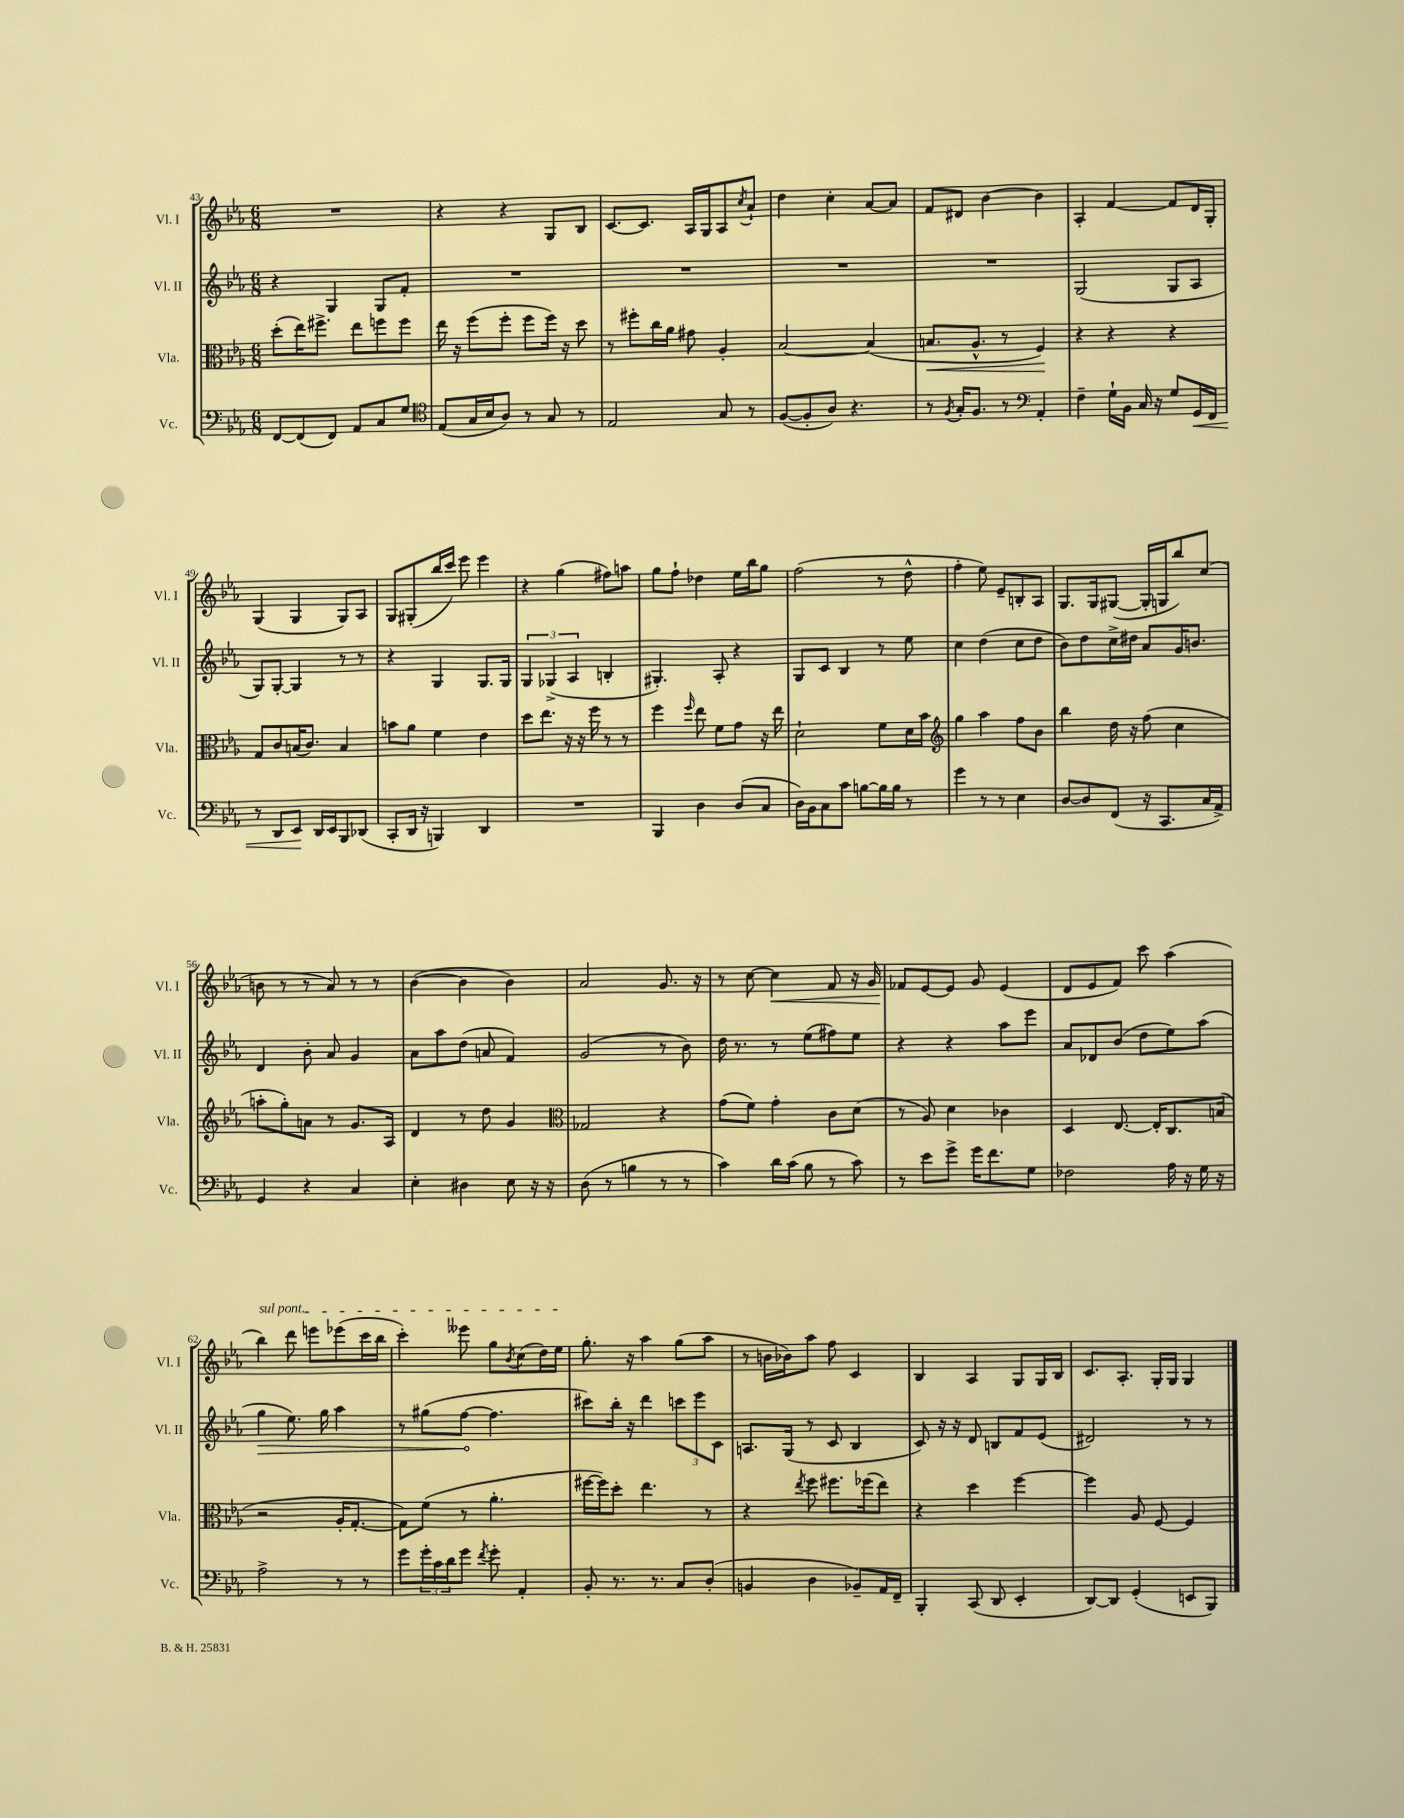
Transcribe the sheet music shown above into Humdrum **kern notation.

**kern	**dynam	**kern	**dynam	**kern	**dynam	**kern	**dynam
*part4	*part4	*part3	*part3	*part2	*part2	*part1	*part1
*staff4	*staff4	*staff3	*staff3	*staff2	*staff2	*staff1	*staff1
*I"Vc.	*	*I"Vla.	*	*I"Vl. II	*	*I"Vl. I	*
*I'Vc.	*	*I'Vla.	*	*I'Vl. II	*	*I'Vl. I	*
*clefF4	*	*clefC3	*	*clefG2	*	*clefG2	*
*k[b-e-a-]	*	*k[b-e-a-]	*	*k[b-e-a-]	*	*k[b-e-a-]	*
*M6/8	*	*M6/8	*	*M6/8	*	*M6/8	*
=43	=43	=43	=43	=43	=43	=43	=43
[8FF/L	.	(8dd'\L	.	4r	.	2.r	.
(8FF/]	.	16ee-\K)	.	.	.	.	.
.	.	8.ff#X^\J	.	.	.	.	.
8FF/J)	.	.	.	4G/	.	.	.
8AA-/L	.	8ee-\L	.	.	.	.	.
8C/	.	8ffn\	.	8G/L	.	.	.
8G/J	.	8ff\J	.	8f'/J	.	.	.
=44	=44	=44	=44	=44	=44	=44	=44
*clefC4	*	*	*	*	*	*	*
(8E-/L	.	16ee-\	.	2.r	.	4r	.
.	.	16r	.	.	.	.	.
16G/L	.	(8ff\L	.	.	.	.	.
16B-/J	.	.	.	.	.	.	.
8A-/J)	.	8ff'\J	.	.	.	4r	.
8r	.	8ff\L	.	.	.	.	.
8G/	.	16ff\Jk)	.	.	.	8G/L	.
.	.	16r	.	.	.	.	.
8r	.	8dd\	.	.	.	8B-/J	.
=45	=45	=45	=45	=45	=45	=45	=45
2E-/	.	8r	.	2.r	.	[8.c/L	.
.	.	8ff#X'\L	.	.	.	.	.
.	.	.	.	.	.	8.c/J]	.
.	.	16cc\L	.	.	.	.	.
.	.	16a-\JJ	.	.	.	.	.
.	.	8g#X\	.	.	.	16A-/LL	.
.	.	.	.	.	.	16G/J	.
8G/	.	4A-'/	.	.	.	8A-/	.
.	.	.	.	.	.	8qcc/	.
8r	.	.	.	.	.	8a-`/J	.
=46	=46	=46	=46	=46	=46	=46	=46
([8F/L	.	[2B-/	.	2.r	.	4dd\	.
8F'/]	.	.	.	.	.	.	.
8A-/J)	.	.	.	.	.	4cc'\	.
4.r	.	.	.	.	.	.	.
.	.	(4B-/]	.	.	.	[8a-/L	.
.	.	.	.	.	.	8a-/J]	.
=47	=47	=47	=47	=47	=47	=47	=47
!	!	!	!LO:HP:b	!	!	!	!
8r	.	8.Bn/L	<	2.r	.	8f/L	.
8qF/	.	.	.	.	.	.	.
16G'/KL	.	.	.	.	.	8d#X/J	.
8.F/J	.	8.A-^^/J	.	.	.	.	.
.	.	.	.	.	.	[4b-\	.
8r	.	8r	.	.	.	.	.
*clefF4	*	*	*	*	*	*	*
4AA-'/	.	4F/)	.	.	.	4b-\]	.
.	.	.	[	.	.	.	.
=48	=48	=48	=48	=48	=48	=48	=48
4F~\	.	4r	.	(2G/	.	4A-'/	.
16G`\LL	.	4r	.	.	.	[4f/	.
16BB-\JJ	.	.	.	.	.	.	.
16C/	.	.	.	.	.	.	.
16r	.	.	.	.	.	.	.
8G/L	.	4r	.	8G/L	.	8f/L]	.
!	!LO:HP:b	!	!	!	!	!	!
16GG/L	<	.	.	8A-/J	.	16d/L	.
16FF/JJ	.	.	.	.	.	16G'/JJ	.
!!LO:LB:g=z
=49	=49	=49	=49	=49	=49	=49	=49
8r	.	8G/L	.	8G/L)	.	(4G/	.
8DD/L	.	8c/	.	[8G'/J	.	.	.
8EE-/J	.	(16Bn/K	.	4G/]	.	4G/	.
.	.	8.c/J)	.	.	.	.	.
16DD/LL	[	.	.	.	.	.	.
16EE-/J	.	.	.	.	.	.	.
8BBB-/	.	4B/	.	8r	.	8G/L)	.
(8DD-X/J	.	.	.	8r	.	8A-/J	.
=50	=50	=50	=50	=50	=50	=50	=50
8CC'/L	.	8bn\L	.	4r	.	8G/L	.
16DD/Jk	.	8a-\J	.	.	.	(8G#X'/	.
16r	.	.	.	.	.	.	.
4BBBn/)	.	4f\	.	4G/	.	16bb-/L	.
.	.	.	.	.	.	16ccc/JJ)	.
.	.	.	.	.	.	8eee-\	.
4DD/	.	4e-\	.	8.G/L	.	4eee-\	.
.	.	.	.	16G/Jk	.	.	.
=51	=51	=51	=51	=51	=51	=51	=51
2.r	.	8dd\L	.	6G/	.	4r	.
.	.	8.ee-\J	.	.	.	.	.
.	.	.	.	(6G-X^/	.	.	.
.	.	.	.	.	.	(4gg\	.
.	.	16r	.	.	.	.	.
.	.	.	.	6A-/	.	.	.
.	.	16r	.	.	.	.	.
.	.	16ff\	.	.	.	.	.
.	.	8r	.	4Bn'/	.	8ff#X\L)	.
.	.	8r	.	.	.	8aan\J	.
=52	=52	=52	=52	=52	=52	=52	=52
4BBB-/	.	4ff\	.	4.G#X'/)	.	8gg\L	.
.	.	.	.	.	.	8ff`\J	.
.	.	16qqff/	.	.	.	.	.
4D\	.	8ee-\	.	.	.	4dd-X\	.
.	.	8f\L	.	8A-'/	.	.	.
(8D/L	.	8g\J	.	4r	.	16ee-\LL	.
.	.	.	.	.	.	16bb-\J	.
8C/J	.	16r	.	.	.	8gg\J	.
.	.	16ee-\	.	.	.	.	.
=53	=53	=53	=53	=53	=53	=53	=53
16D\LL)	.	2d`\	.	8G/L	.	(2ff\	.
16BB-\J	.	.	.	.	.	.	.
8C\	.	.	.	8c/J	.	.	.
8c\J	.	.	.	4B-/	.	.	.
[8Bn\L	.	.	.	.	.	.	.
16B\L]	.	8f\L	.	8r	.	8r	.
16B\JJ	.	.	.	.	.	.	.
8r	.	16d\L	.	8ee-\	.	8dd^^\	.
.	.	16b-\JJ	.	.	.	.	.
=54	=54	=54	=54	=54	=54	=54	=54
*	*	*clefG2	*	*	*	*	*
4g\	.	4gg\	.	4cc\	.	4ff'\	.
8r	.	4aa-\	.	(4dd\	.	8ee-\)	.
8r	.	.	.	.	.	8e-~/L	.
4E-\	.	8ff\L	.	8cc\L	.	8Bn'/	.
.	.	8b-\J	.	8dd\J	.	8A-/J	.
=55	=55	=55	=55	=55	=55	=55	=55
[8D/L	.	4bb-\	.	8b-\L)	.	8.G/L	.
8D/]	.	.	.	8dd\	.	.	.
.	.	.	.	.	.	16G/k	.
(8FF/J	.	16dd\	.	16cc^\L	.	([8G#X/J	.
.	.	16r	.	16dd#X\JJ	.	.	.
16r	.	(8ff\	.	8a-/L	.	16G#'/LL]	.
8.CC/L	.	.	.	.	.	16Gn/J	.
.	.	4cc\	.	16g/K	.	8bb-/)	.
.	.	.	.	8.bn/J	.	.	.
16C/L	.	.	.	.	.	(8cc/J	.
16AA-^/JJ)	.	.	.	.	.	.	.
!!LO:LB:g=z
=56	=56	=56	=56	=56	=56	=56	=56
4GG/	.	8aan'\L	.	4d/	.	8bn\	.
.	.	8gg'\)	.	.	.	8r	.
4r	.	8an\J	.	8b-'\	.	8r	.
.	.	8r	.	8a-/	.	8a-/)	.
4C/	.	8.g/L	.	4g/	.	8r	.
.	.	.	.	.	.	8r	.
.	.	16A-/Jk	.	.	.	.	.
=57	=57	=57	=57	=57	=57	=57	=57
4E-'\	.	4d/	.	8a-\L	.	([4b-\	.
.	.	.	.	8aa-\	.	.	.
4D#X\	.	8r	.	(8dd\J	.	4b-\]	.
.	.	8dd\	.	8an/	.	.	.
8E-\	.	4g/	.	4f/)	.	4b-\)	.
16r	.	.	.	.	.	.	.
16r	.	.	.	.	.	.	.
=58	=58	=58	=58	=58	=58	=58	=58
*	*	*clefC3	*	*	*	*	*
(8D\	.	2G-X/	.	(2g/	.	2a-/	.
8r	.	.	.	.	.	.	.
4Bn\	.	.	.	.	.	.	.
8r	.	4r	.	8r	.	8.g/	.
8r	.	.	.	8b-\)	.	.	.
.	.	.	.	.	.	16r	.
=59	=59	=59	=59	=59	=59	=59	=59
4c\)	.	(8g\L	.	16dd\	.	8r	.
.	.	.	.	8.r	.	.	.
.	.	8f\J)	.	.	.	[8cc\	.
!	!	!	!	!	!	!	!LO:HP:b
16d\LL	.	4g'\	.	8r	.	4cc\]	<
(16c\JJ	.	.	.	.	.	.	.
8B-\	.	.	.	(8ee-\L	.	.	.
8r	.	8c\L	.	8ff#X\)	.	8f/	.
8c\)	.	(8d\J	.	8ee-\J	.	16r	.
.	.	.	.	.	.	16g/	.
=60	=60	=60	=60	=60	=60	=60	=60
8r	.	8r	.	4r	.	8f-X/L	.
8e-\L	.	8A-/)	.	.	.	[8e-/	[
8g^\J	.	4d\	.	4r	.	8e-/J]	.
16g\KL	.	.	.	.	.	8g/	.
8.f\	.	.	.	.	.	.	.
.	.	4c-X\	.	8aa-\L	.	(4e-/	.
8G\J	.	.	.	8eee-\J	.	.	.
=61	=61	=61	=61	=61	=61	=61	=61
2F-X\	.	4D/	.	8a-/L	.	8d/L	.
.	.	.	.	8d-X/	.	8e-/	.
.	.	[8.E-/	.	(8b-/J	.	8f/J)	.
.	.	.	.	8dd\L	.	8ccc\	.
.	.	16E-'/KL]	.	.	.	.	.
16A-\	.	8.C/	.	8ee-\)	.	(4aa-\	.
16r	.	.	.	.	.	.	.
16G\	.	.	.	(8aa-\J	.	.	.
16r	.	(16Bn/Jk	.	.	.	.	.
!!LO:LB:g=z
=62	=62	=62	=62	=62	=62	=62	=62
!	!	!	!	!	!	!LO:TX:a:i:t=sul pont.	!
!	!	!	!	!	!LO:HP:b	!	!
2A-^\	.	2r	.	4gg\	>	4bb-\)	.
.	.	.	.	8.ee-\)	.	8ddd\	.
.	.	.	.	.	.	8eeen\L	.
.	.	.	.	16gg\	.	.	.
8r	.	16A-'/KL	.	4aa-\	.	(8eee-X\	.
.	.	[8.G'/J	.	.	.	.	.
8r	.	.	.	.	.	16ccc\L	.
.	.	.	.	.	.	16bb-\JJ	.
=63	=63	=63	=63	=63	=63	=63	=63
8g\L	.	8G\L])	.	8r	.	4ccc'\)	.
24g'\L	.	(8f\J	.	(8gg#X\L	.	.	.
24c\	.	.	.	.	.	.	.
24d\J	.	.	.	.	.	.	.
8g\J	.	8r	.	[8ff\J	.	8eee--X\	.
8qf/	.	.	.	.	.	.	.
8g'\	.	4.a-'\	.	4.ff\]	]	8gg\L	.
.	.	.	.	.	.	8qb-/	.
4AA-'/	.	.	.	.	.	(8cc\	.
.	.	.	.	.	.	16dd\L)	.
.	.	.	.	.	.	16ee-\JJ	.
=64	=64	=64	=64	=64	=64	=64	=64
8BB-'/	.	[16ff#X\LL	.	8ccc#X\L)	.	8.gg'\	.
.	.	16ff#\J])	.	.	.	.	.
8.r	.	8dd'\J	.	16bb-'\Jk	.	.	.
.	.	.	.	16r	.	16r	.
.	.	4.ee-\	.	4ddd\	.	4aa-\	.
8.r	.	.	.	.	.	.	.
8C/L	.	.	.	12cccn\L	.	(8gg\L	.
.	.	.	.	12eee-\	.	.	.
(8D'/J	.	8r	.	.	.	8aa-\J	.
.	.	.	.	12c\J	.	.	.
=65	=65	=65	=65	=65	=65	=65	=65
4BBn/	.	4r	.	8.An/L	.	8r	.
.	.	.	.	.	.	16bn\LL	.
.	.	.	.	(16G/Jk	.	16b-X\J)	.
.	.	8qee-/	.	.	.	.	.
4D\	.	8ff\	.	8r	.	8aa-\J	.
.	.	8.ff#X\L	.	8c/	.	8ff\	.
8BB-X~/L)	.	.	.	4B-/	.	4c/	.
.	.	(16ff-X\k	.	.	.	.	.
16AA-/L	.	8ee-\J)	.	.	.	.	.
16FF~/JJ	.	.	.	.	.	.	.
=66	=66	=66	=66	=66	=66	=66	=66
4BBB-'/	.	4r	.	8c/)	.	4B-/	.
.	.	.	.	16r	.	.	.
.	.	.	.	16r	.	.	.
(8CC/	.	4dd\	.	8d/	.	4A-/	.
8DD/	.	.	.	8Bn/L	.	.	.
4EE-'/	.	[4ff\	.	8f/	.	8G/L	.
.	.	.	.	(8e-/J	.	16G/L	.
.	.	.	.	.	.	16B-/JJ	.
=67	=67	=67	=67	=67	=67	=67	=67
[8DD/L)	.	4ff\]	.	2d#X/)	.	8.c/L	.
8DD/J]	.	.	.	.	.	.	.
.	.	.	.	.	.	8.A-'/J	.
(4GG'/	.	8A-/	.	.	.	.	.
.	.	[8F/	.	.	.	16G'/LL	.
.	.	.	.	.	.	16G/JJ	.
8EEn/L	.	4F/]	.	8r	.	4G/	.
8BBB-/J)	.	.	.	8r	.	.	.
==	==	==	==	==	==	==	==
*-	*-	*-	*-	*-	*-	*-	*-
